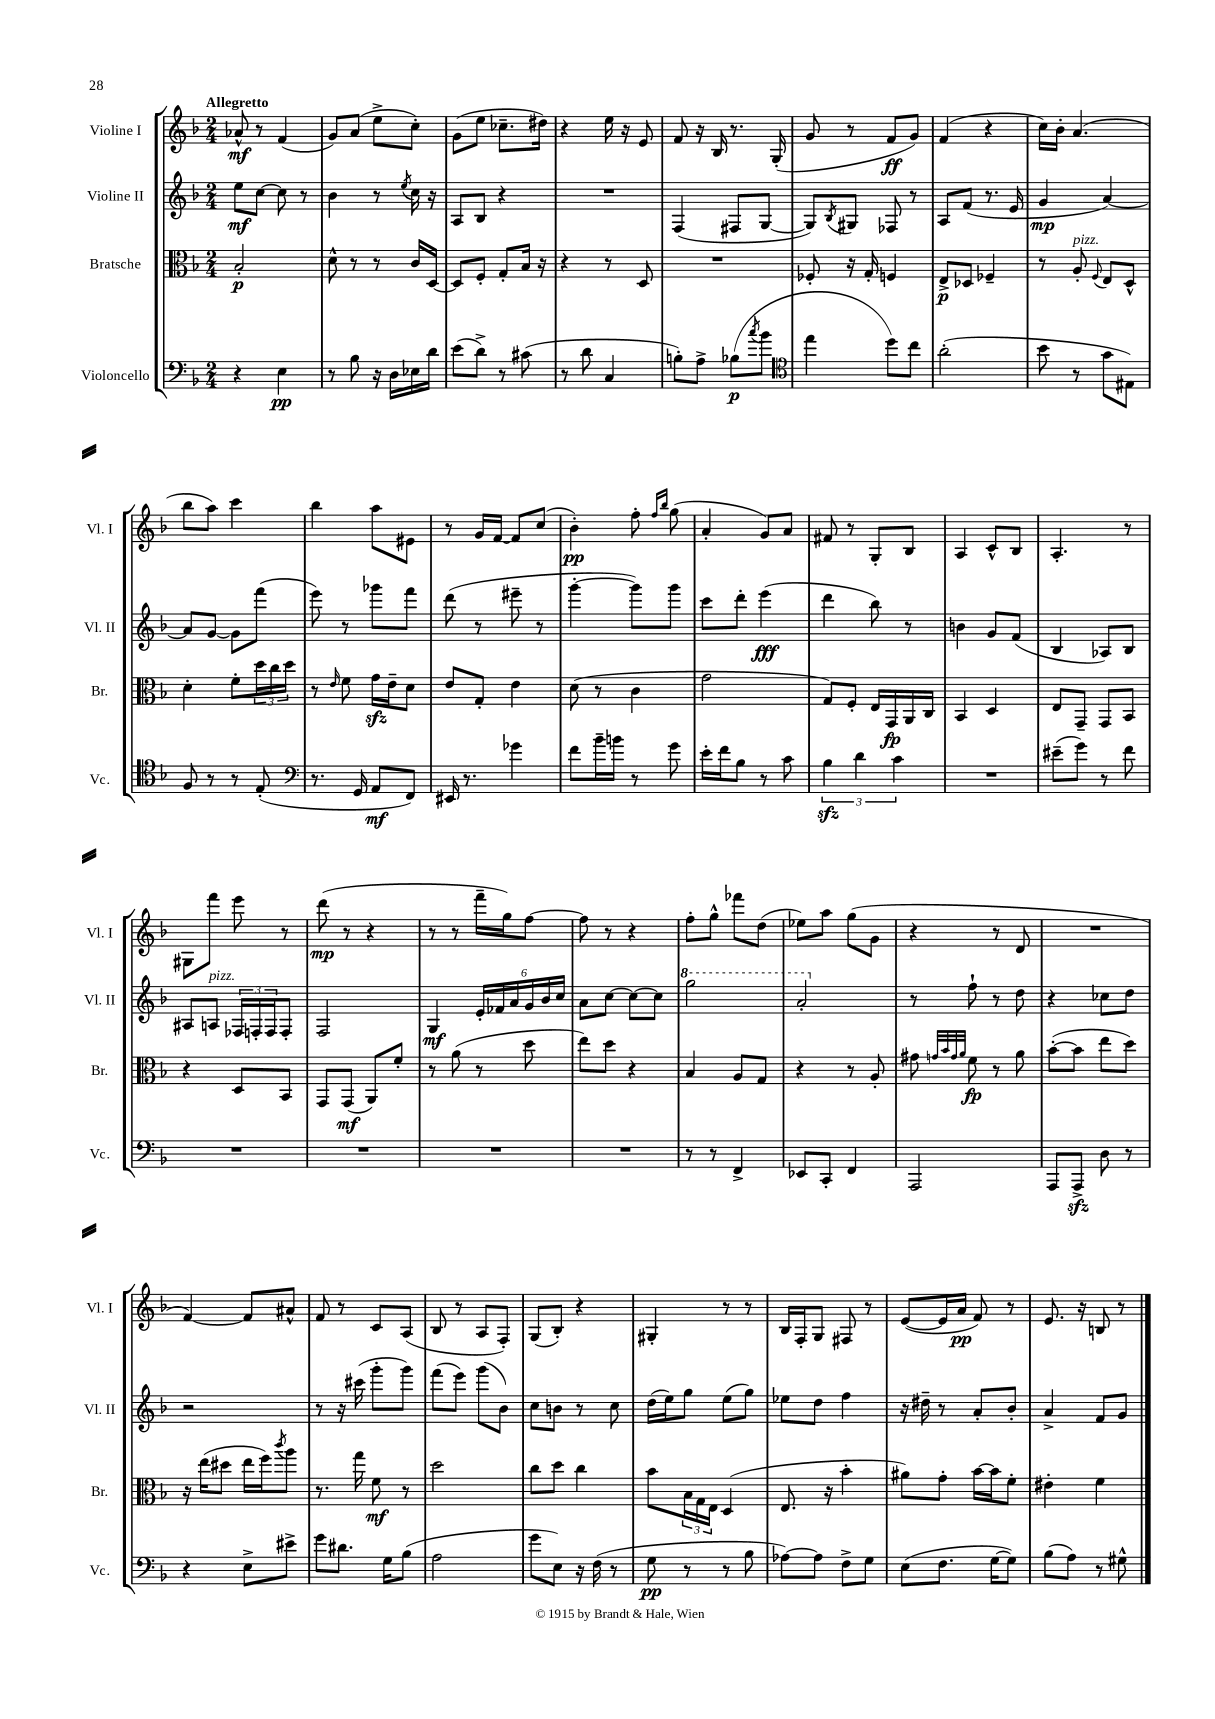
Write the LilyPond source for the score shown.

<<
\new StaffGroup <<
\new Staff = "s0" \with { instrumentName = "Violine I" shortInstrumentName = "Vl. I" } {
    \clef treble \key f \major \numericTimeSignature \time 2/4 \tempo "Allegretto"
    aes'8-^\mf r8 f'4( |
    g'8) a'8( e''8-> c''8-.) |
    g'8( e''8 ces''8.-- dis''16) |
    r4 e''16 r16 e'8 |
    f'8 r16 bes16 r8. g16-.( |
    g'8 r8 f'8\ff g'8) |
    f'4( r4 |
    c''16) bes'16-. a'4.( |
    bes''8 a''8) c'''4 |
    bes''4 a''8 eis'8 |
    r8 g'16 f'16~ f'8 c''8( |
    bes'4-.\pp) f''8-. \grace { f''16 bes''16 } g''8( |
    a'4-. g'8) a'8 |
    fis'8 r8 g8-. bes8 |
    a4 c'8-^ bes8 |
    a4.-. r8 |
    gis8 f'''8 e'''8 r8 |
    d'''8\mp( r8 r4 |
    r8 r8 f'''16-- g''16) f''8~ |
    f''8 r8 r4 |
    f''8-. g''8-^ fes'''8 d''8( |
    ees''8) a''8 g''8( g'8 |
    r4 r8 d'8 |
    R2 |
    f'4~) f'8 ais'8-^ |
    f'8 r8 c'8 a8( |
    bes8 r8 a8 f8-.) |
    g8( bes8-.) r4 |
    gis4-. r8 r8 |
    bes16 f16-. g8 fis8 r8 |
    e'8~( e'16 a'16\pp f'8) r8 |
    e'8. r16 b8 r8 \bar "|." |
}
\new Staff = "s1" \with { instrumentName = "Violine II" shortInstrumentName = "Vl. II" } {
    \clef treble \key f \major \numericTimeSignature \time 2/4
    e''8\mf c''8~ c''8 r8 |
    bes'4 r8 \acciaccatura { e''8 } c''16 r16 |
    a8 bes8 r4 |
    R2 |
    f4( fis8 g8~ |
    g8) \acciaccatura { bes8 } gis8 fes8 r8 |
    a8 f'8( r8. e'16 |
    g'4\mp a'4~) |
    a'8 g'8~ g'8 f'''8( |
    e'''8) r8 ges'''8 f'''8 |
    d'''8( r8 eis'''8-- r8 |
    g'''4~-. g'''8) g'''8 |
    c'''8 d'''8-. e'''4\fff( |
    d'''4 bes''8) r8 |
    b'4 g'8 f'8( |
    bes4 aes8) bes8 |
    ais8 a8^\markup { \italic "pizz." } \tuplet 3/2 { fes16 f16-. f16 } f8-. |
    f2 |
    g4\mf \tuplet 6/4 { e'16-. fes'16 a'16 g'16 bes'16 c''16 } |
    a'8 c''8~ c''8~ c''8 |
    \ottava #1 g'''2 |
    a''2-. \ottava #0 |
    r8 f''8-! r8 d''8 |
    r4 ces''8 d''8 |
    r2 |
    r8 r16 cis'''16( g'''8-. g'''8) |
    f'''8( e'''8) g'''8( bes'8) |
    c''8 b'8 r8 c''8 |
    d''16( e''16) g''8 e''8( g''8) |
    ees''8 d''8 f''4 |
    r16 dis''16-- r8 a'8-. bes'8-. |
    a'4-> f'8 g'8 \bar "|." |
}
\new Staff = "s2" \with { instrumentName = "Bratsche" shortInstrumentName = "Br." } {
    \clef alto \key f \major \numericTimeSignature \time 2/4
    bes2-.\p |
    d'8-^ r8 r8 c'16 d16~ |
    d8 f8-. g8-. bes16 r16 |
    r4 r8 d8 |
    R2 |
    fes8-. r16 g16-. f4 |
    e8->\p des8 fes4-- |
    r8 a8-.^\markup { \italic "pizz." } \appoggiatura { f8 } e8 d8-^ |
    d'4-. f'8-. \tuplet 3/2 { d''16 c''16 d''16 } |
    r8 \grace { e'16 } f'8 g'16\sfz e'16-- d'8 |
    e'8 g8-. e'4 |
    d'8( r8 c'4 |
    g'2 |
    g8) f8-. e16 g,16\fp a,16 c16 |
    bes,4 d4 |
    e8 g,8-- g,8 bes,8 |
    r4 d8 bes,8 |
    g,8 g,8\mf( a,8) f'8-. |
    r8 a'8( r8 d''8 |
    e''8) d''8 r4 |
    bes4 a8 g8 |
    r4 r8 a8-. |
    gis'8 \grace { g'32 bes'32 g'32 a'32 } f'8\fp r8 a'8 |
    bes'8~-.( bes'8 e''8 d''8) |
    r16 e''16( dis''8 e''16 f''16) \acciaccatura { c'''8 } a''8 |
    r8. g''16 f'8\mf r8 |
    d''2 |
    c''8 d''8 c''4 |
    bes'8 \tuplet 3/2 { bes16 g16 e16 } d4( |
    e8. r16 bes'4-. |
    ais'8) g'8-. bes'16~ bes'16 f'8-. |
    eis'4-. f'4 \bar "|." |
}
\new Staff = "s3" \with { instrumentName = "Violoncello" shortInstrumentName = "Vc." } {
    \clef bass \key f \major \numericTimeSignature \time 2/4
    r4 e4\pp |
    r8 bes8 r16 d16 ees16 d'16 |
    e'8( d'8->) r8 cis'8( |
    r8 d'8 c4 |
    b8-.) a8-> bes8\p( \acciaccatura { c''8 } bes'8 |
    \clef tenor e''4 d''8) c''8 |
    a'2-.( |
    bes'8 r8 g'8 eis8) |
    f8 r8 r8 e8-.( |
    \clef bass r8. g,16 a,8\mf f,8) |
    eis,16 r8. ges'4 |
    f'8 bes'16-- b'16 r8 g'8 |
    e'16-. f'16 bes8 r8 c'8 |
    \tuplet 3/2 { bes4\sfz d'4 c'4 } |
    R2 |
    eis'8--( g'8) r8 f'8 |
    R2 |
    R2 |
    R2 |
    R2 |
    r8 r8 f,4-> |
    ees,8 c,8-. f,4 |
    a,,2 |
    a,,8 a,,8->\sfz d8 r8 |
    r4 e8-> eis'8-> |
    g'8 dis'8. g16 bes8( |
    a2 |
    g'8 e8) r16 f16( r8 |
    g8\pp r8 r8 bes8 |
    aes8~) aes8 f8-> g8 |
    e8( f8. g16~ g8) |
    bes8( a8) r8 gis8-^ \bar "|." |
}
>>
>>
\layout { \context { \Score \remove "Bar_number_engraver" } }
